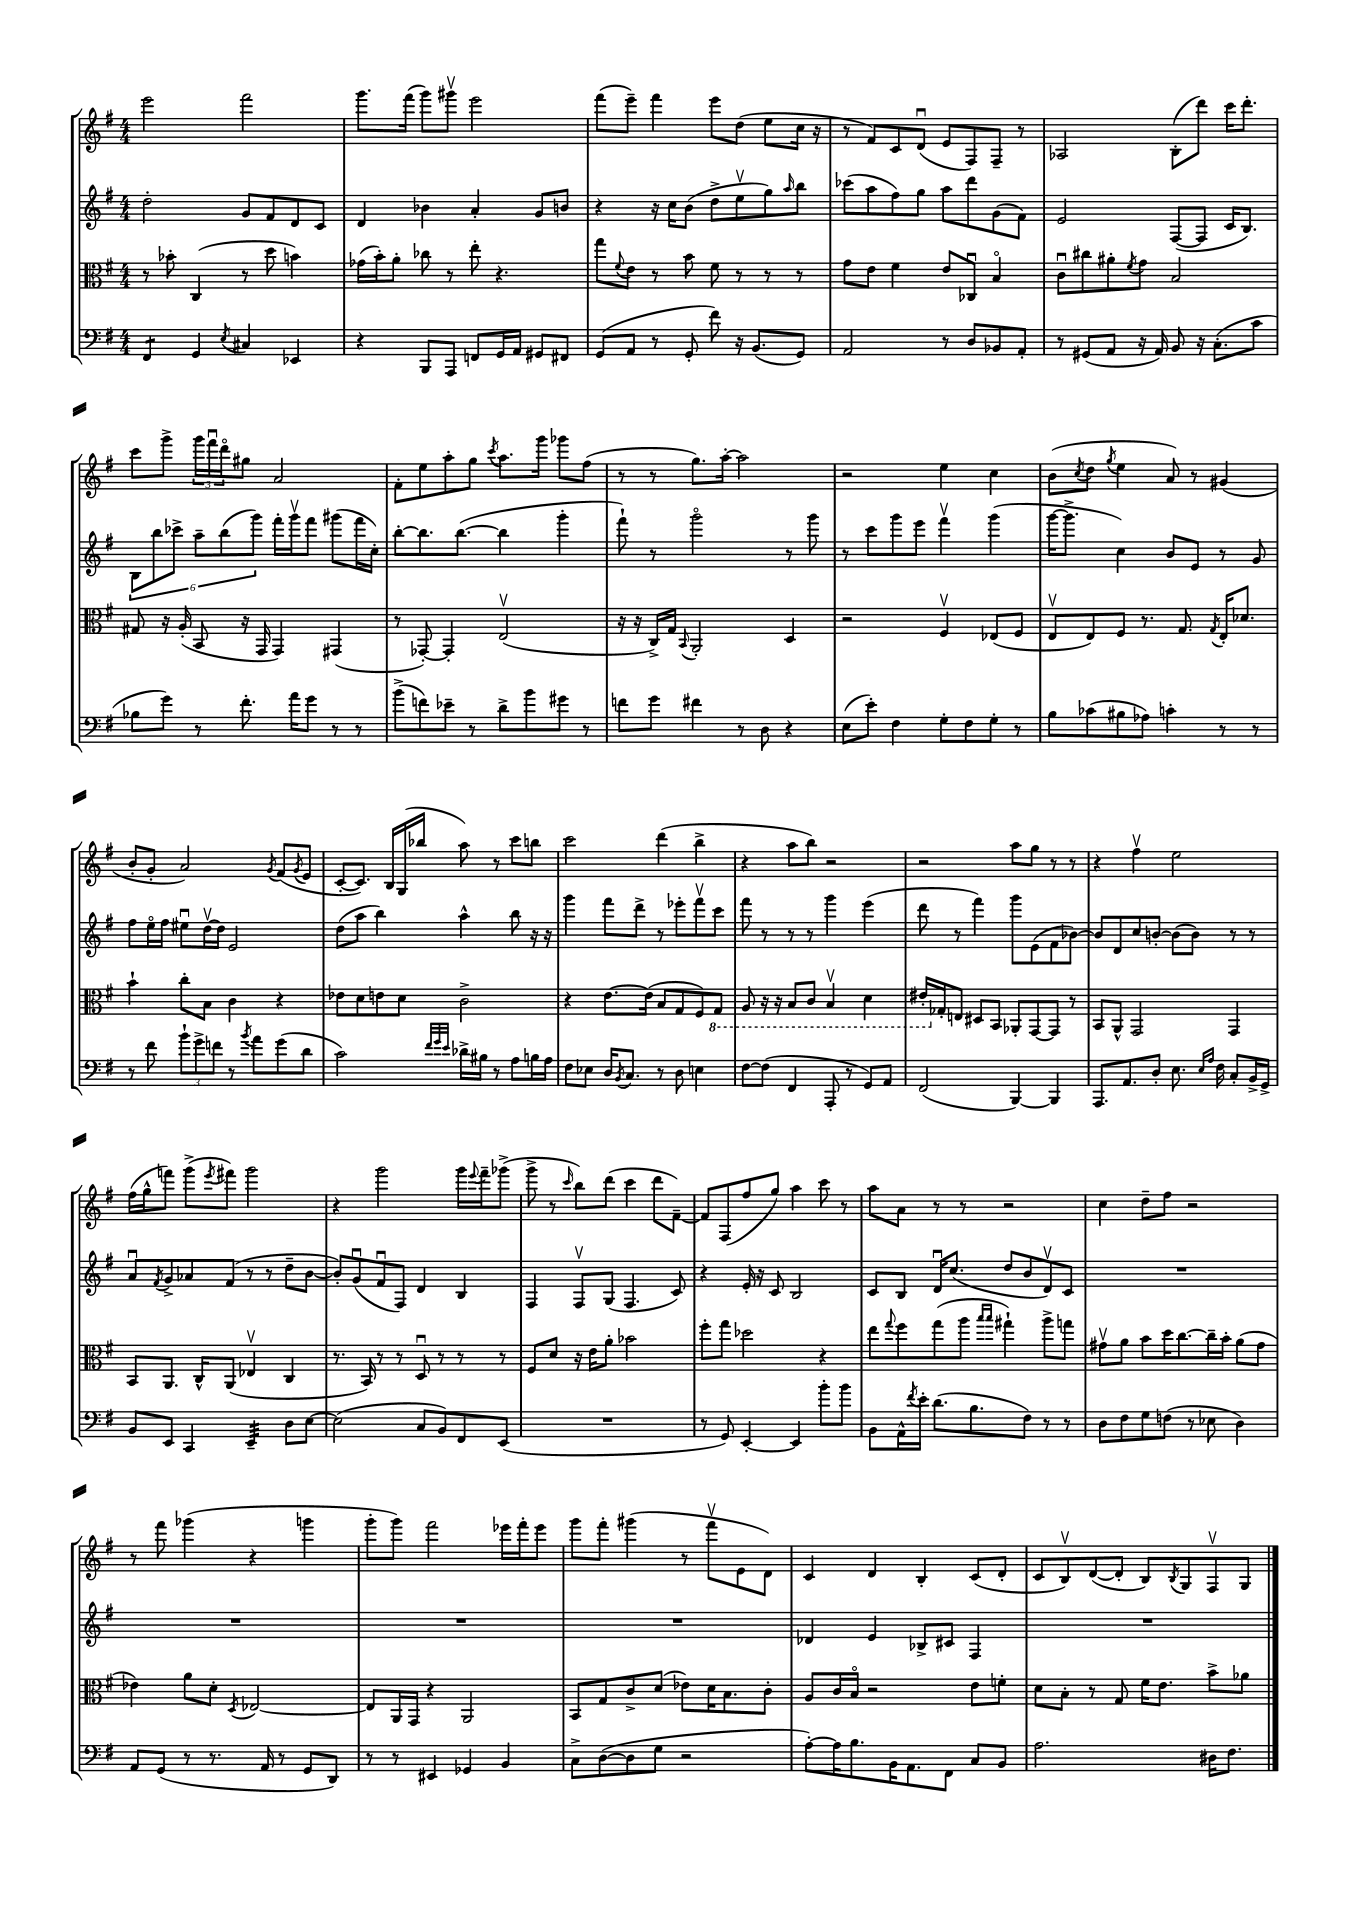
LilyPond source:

<<
\new StaffGroup <<
\new Staff = "s0" {
    \clef treble \key g \major \numericTimeSignature \time 4/4
    e'''2 fis'''2 |
    g'''8. fis'''16( g'''8) gis'''8\upbow e'''2 |
    fis'''8( e'''8--) fis'''4 e'''8 d''8( e''8 c''16 r16 |
    r8 fis'8) c'8 d'8\downbow( e'8 fis8) fis8-- r8 |
    aes2 b8-.( d'''8) c'''16 d'''8.-. |
    c'''8 g'''8-> \tuplet 3/2 { g'''16 fis'''16\downbow d'''16\flageolet } gis''8 a'2 |
    fis'8-. e''8 a''8-. g''8 \acciaccatura { c'''8 } a''8. g'''16 ges'''8 fis''8( |
    r8 r8 g''8.) a''16~-. a''2 |
    r2 e''4 c''4 |
    b'8( \acciaccatura { c''8 } d''8 \acciaccatura { g''8 } e''4 a'8) r8 gis'4( |
    b'8-. g'8-. a'2) \acciaccatura { g'8 } fis'8( \acciaccatura { g'8 } e'8 |
    c'8~-. c'8.) b16 g16( bes''16 a''8) r8 c'''8 b''8 |
    c'''2 d'''4( b''4-> |
    r4 a''8 b''8) r2 |
    r2 a''8 g''8 r8 r8 |
    r4 fis''4\upbow e''2 |
    fis''16( g''16-^ f'''8) g'''8->( \acciaccatura { e'''8 } fis'''8) g'''2 |
    r4 g'''2 g'''16 \appoggiatura { e'''8 } fis'''16-- ges'''8->( |
    g'''8-> r8 \grace { c'''16 } b''8) d'''8( c'''4 d'''8 fis'8~--) |
    fis'8 fis8( fis''8 g''8) a''4 c'''8 r8 |
    a''8 a'8 r8 r8 r2 |
    c''4 d''8-- fis''8 r2 |
    r8 fis'''8 ges'''4( r4 g'''4 |
    g'''8-. g'''8) fis'''2 ees'''16 fis'''16-. ees'''8 |
    g'''8 fis'''8-. gis'''4( r8 fis'''8\upbow e'8 d'8) |
    c'4 d'4 b4-. c'8( d'8-. |
    c'8 b8\upbow) d'8~( d'8-. b8) \acciaccatura { b8 } g8 fis8\upbow g8 \bar "|." |
}
\new Staff = "s1" {
    \clef treble \key g \major \numericTimeSignature \time 4/4
    d''2-. g'8 fis'8 d'8 c'8 |
    d'4 bes'4 a'4-. g'8 b'8 |
    r4 r16 c''16 b'8( d''8-> e''8\upbow g''8) \grace { a''16 } b''8 |
    ces'''8( a''8 fis''8) g''8 a''8 d'''8 g'8( fis'8) |
    e'2 fis8~( fis8 c'16 b8.) |
    \tuplet 6/4 { b8 b''8 ces'''8-> a''8-- b''8( g'''8) } fis'''16-. g'''16\upbow fis'''8 gis'''8( fis'''16 c''16-.) |
    b''8~-. b''8. b''8.~( b''4 g'''4-. |
    fis'''8-!) r8 g'''2\flageolet r8 g'''8 |
    r8 c'''8 g'''8 e'''8 fis'''4\upbow g'''4( |
    g'''16~ g'''8.-> c''4) b'8 e'8 r8 g'8 |
    fis''8 e''16\flageolet fis''16 eis''8\downbow d''16~\upbow d''16 e'2 |
    d''8( a''8 b''4) a''4-^ b''8 r16 r16 |
    g'''4 fis'''8 d'''8-> r8 ees'''8-. fis'''8\upbow c'''8 |
    fis'''8 r8 r8 r8 g'''4 e'''4( |
    d'''8 r8 fis'''4) g'''8 e'8( fis'8 bes'8~) |
    bes'8 d'8 c''8 b'8~-. b'8( b'8) r8 r8 |
    a'8\downbow \acciaccatura { fis'8 } g'8-> aes'8 fis'8( r8 r8 d''8-- b'8~ |
    b'8-.) g'8\downbow( fis'8\downbow fis8) d'4 b4 |
    fis4 fis8\upbow g8( fis4. c'8) |
    r4 e'16-. r16 c'8 b2 |
    c'8 b8 d'16\downbow c''8.( d''8 b'8 d'8\upbow) c'8 |
    R1 |
    R1 |
    R1 |
    R1 |
    des'4 e'4 bes8-> cis'8 fis4 |
    R1 \bar "|." |
}
\new Staff = "s2" {
    \clef alto \key g \major \numericTimeSignature \time 4/4
    r8 bes'8-. c4( r8 d''8 b'4) |
    ges'16( b'16-.) a'8-. ces''8 r8 e''8-. r4. |
    g''8 \appoggiatura { fis'8 } e'8 r8 b'8 fis'8 r8 r8 r8 |
    g'8 e'8 fis'4 e'8 ces8\downbow b4\flageolet |
    c'8\downbow cis''8 ais'8-. \acciaccatura { fis'8 } g'8 b2 |
    gis8 r16 a16-.( b,8 r16 g,16 g,4) gis,4( |
    r8 ges,8~-.) ges,4-. e2\upbow( |
    r16 r16 c16->) g16 \appoggiatura { b,8 } a,2-. d4 |
    r2 fis4\upbow ees8( fis8 |
    e8\upbow e8) fis8 r8. g8. \acciaccatura { g8 } e16-. des'8. |
    b'4-! c''8-. b8 c'4 r4 |
    ees'8 d'8 e'8 d'8 c'2-> |
    r4 e'8.~ e'16( b8 g8 fis8) \ottava #-1 g,8 |
    a,8 r16 r16 b,8 c8 b,4\upbow d4 |
    eis16-. \ottava #0 ges16-. e8 dis8 b,8 aes,8-. g,8~ g,8 r8 |
    b,8 a,8-^ g,2 g,4 |
    b,8 a,8. c16-^ a,8( ees4\upbow c4 |
    r8. b,16) r8 r8 d8\downbow r8 r8 r8 |
    fis8 d'8 r16 e'16 a'8-. bes'2 |
    fis''8-. g''8 des''2 r4 |
    e''8 \appoggiatura { g''8 } fis''8 g''8( a''8 \grace { b''16 b''16 } gis''4-!) a''8-> g''8 |
    gis'8\upbow a'8 b'8 d''16 c''8.~ c''16-- b'16-. a'8( gis'8 |
    ees'4) a'8 d'8-. \acciaccatura { d8 } ees2~ |
    ees8 a,16 g,16 r4 a,2 |
    b,8 g8 c'8-> d'8( ees'8) d'16 b8. c'8-. |
    a8 c'16 b16\flageolet r2 e'8 f'8-. |
    d'8 b8-. r8 g8 fis'16 e'8. b'8-> aes'8 \bar "|." |
}
\new Staff = "s3" {
    \clef bass \key g \major \numericTimeSignature \time 4/4
    fis,4:8 g,4 \acciaccatura { e8 } cis4 ees,4 |
    r4 b,,8 a,,8 f,8 g,16 a,16 gis,8 fis,8 |
    g,8( a,8 r8 g,8-. fis'8) r16 b,8.( g,8) |
    a,2 r8 d8 bes,8 a,8-. |
    r8 gis,8( a,8 r16 a,16) b,8 r16 c8.-.( c'8 |
    bes8 g'8) r8 fis'8.-. a'16 g'8 r8 r8 |
    b'8->( f'8) ees'8-- r8 d'8-> b'8 gis'8 r8 |
    f'8 g'8 fis'4 r8 d8 r4 |
    e8( e'8-.) fis4 g8-. fis8 g8-. r8 |
    b8 ces'8( bis8 aes8) c'4-. r8 r8 |
    r8 fis'8 \tuplet 3/2 { b'8-! g'8-> f'8 } r8 \acciaccatura { b'8 } a'8 g'8( d'8 |
    c'2) \grace { fis'32 g'32 e'32 } des'16-> bis16 r8 a8 b16 a16 |
    fis8 ees8 d16 \acciaccatura { b,8 } c8. r8 d8 e4 |
    fis8~ fis8( fis,4 a,,8-. r8 g,8) a,8 |
    fis,2( b,,4~) b,,4 |
    a,,8. a,8. d8-. e8. \grace { e16 a16 } fis16 c8-. b,16-> g,16-> |
    b,8 e,8 c,4 e,4:32-- d8 e8~ |
    e2( c8 b,8) fis,8 e,8( |
    R1 |
    r8 g,8) e,4~-. e,4 b'8-. b'8 |
    b,8 a,16-^ \acciaccatura { fis'8 } e'16-. d'8.( b8. fis8) r8 r8 |
    d8 fis8 g8 f8( r8 ees8 d4) |
    a,8 g,8( r8 r8. a,16 r8 g,8 d,8) |
    r8 r8 eis,4 ges,4 b,4 |
    c8-> d8~( d8 g8 r2 |
    a8~-.) a16 b8. b,16 a,8. fis,8 c8 b,8 |
    a2. dis16 fis8. \bar "|." |
}
>>
>>
\layout { \context { \Score \remove "Bar_number_engraver" } }
